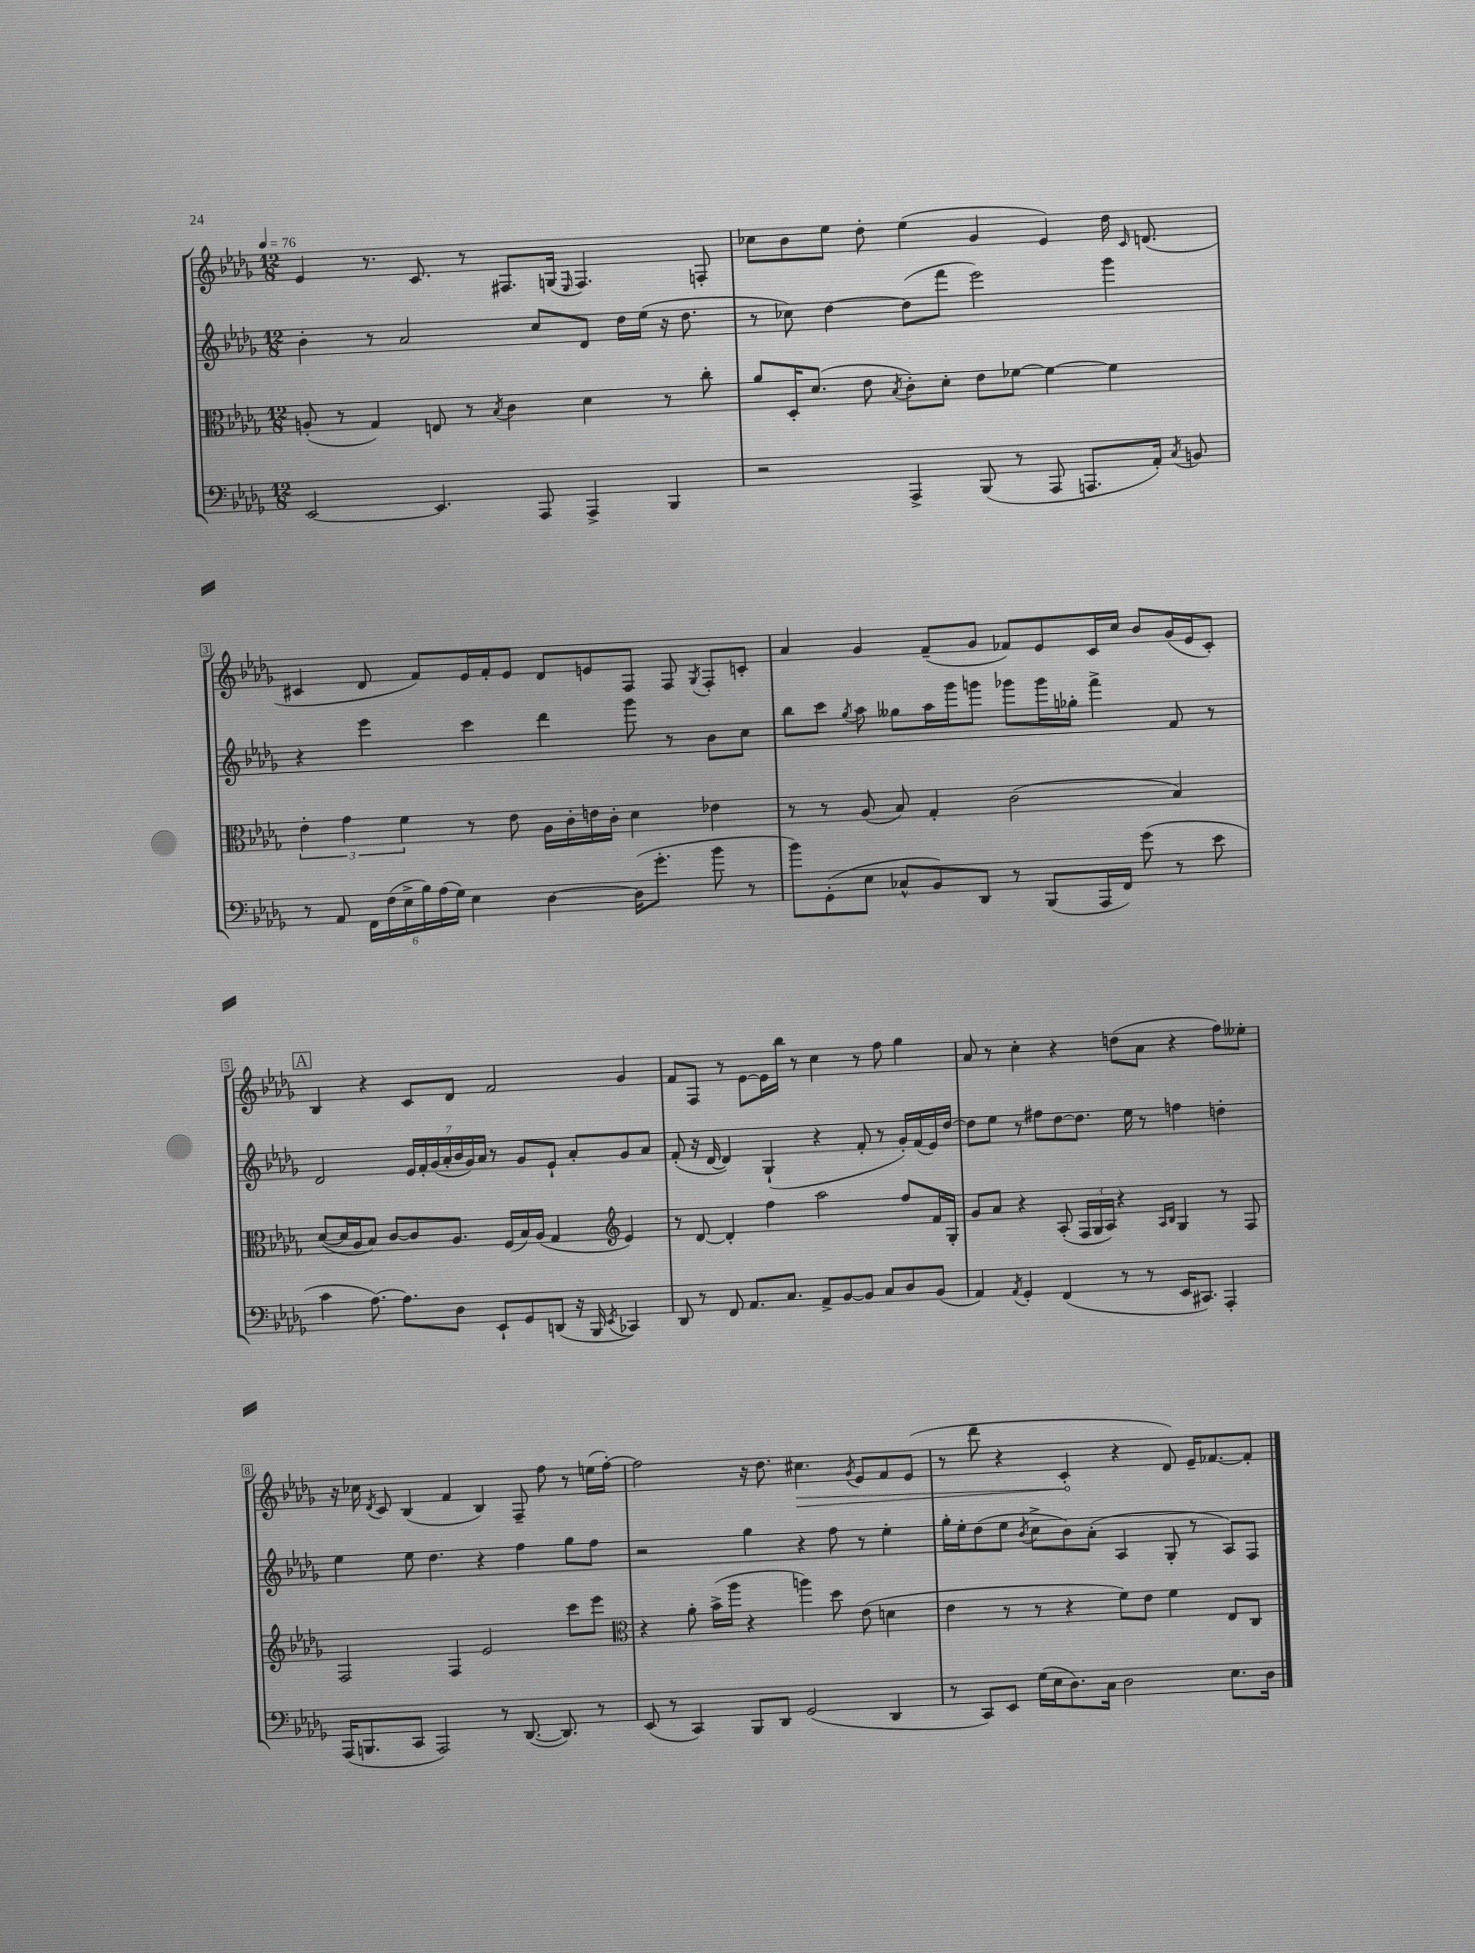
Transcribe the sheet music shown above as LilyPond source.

<<
\new StaffGroup <<
\new Staff = "s0" {
    \clef treble \key des \major \numericTimeSignature \time 12/8 \tempo 4 = 76
    \autoBeamOff ees'4 r8. c'8. r8 fis8.[ g16]( \grace { ees16 } fis4.) f8-. |
    ces''8[ bes'8 ees''8] des''8-. ees''4( ges'4 ees'4) des''16 \grace { c'16 } d'8.( |
    cis'4 des'8 f'8[) ees'16 f'16-. ees'8] des'8[ e'8 f8] f8 \acciaccatura { ges8 } f8[-. c'8]-. |
    aes'4 ges'4 f'8[--( ges'8] fes'8[) ees'8 c'16 c''16] bes'8[ ges'16( ees'16 c'8]-.) |
    \mark \markup { \box "A" } bes4 r4 c'8[ des'8] f'2 ges'4 |
    f'8[ f8] r8 ees'8[~ ees'16 bes''16] r8 c''4 r8 f''8 ges''4 |
    aes'8 r8 c''4-. r4 d''8[( aes'8] r4 f''8[) eeses''8]-. |
    r16 ces''16 \acciaccatura { des'8 } c'8 bes4( f'4 bes4) f8-- f''8 r8 e''16[( f''16]~-.) |
    f''2 r16 des''8. \once \override Hairpin.circled-tip = ##t cis''4.\> \acciaccatura { ges'8 } ees'8[ f'8 ees'8]( |
    r8 des'''8-- r4 c'4-.\! r4 des'8) ees'16[-- fes'8.~ fes'8]-. \bar "|." |
}
\new Staff = "s1" {
    \clef treble \key des \major \numericTimeSignature \time 12/8
    \autoBeamOff bes'4-. r8 aes'2 c''8[ des'8] des''16[ ees''16]( r16 des''8. |
    r8 ces''8) des''4~ des''8[( f'''8] ees'''2) ges'''4 |
    r4 ees'''4 c'''4 des'''4 ges'''8 r8 bes'8[ c''8] |
    bes''8[ c'''8] \acciaccatura { ges''8 } aes''8 geses''8[ aes''16 ges'''16 g'''8] ges'''8[ ges'''16 ges''16]-. f'''4-> f'8 r8 |
    \mark \markup { \box "A" } des'2 \tuplet 7/4 { ees'16[ f'16-. ges'16( aes'16-. bes'16 ges'16) aes'16] } r8 ges'8[ ees'8]-! aes'8[-. ges'8 aes'8] |
    f'8-.( r16 des'16~ des'4) ges4-!( r4 f'8-. r8 ges'16[-.) f'16( ees'16) des''16]~ |
    des''8[ ees''8] r8 fis''8[ des''8~ des''8.] ees''16 r8 f''4 d''4-. |
    ees''4 ees''8 des''4. r4 f''4 ges''8[ f''8] |
    r2 ges''4 r4 f''8 r8 ees''4-. |
    ges''16[-. ees''16-. des''8( ees''8] \acciaccatura { bes'8 } c''8[-> bes'8) aes'8]-.( aes4 ges8-. r8 aes8[) f8] \bar "|." |
}
\new Staff = "s2" {
    \clef alto \key des \major \numericTimeSignature \time 12/8
    \autoBeamOff a8-.( r8 ges4) e8 r8 \acciaccatura { bes8 } c'4 des'4 r8 c''8-. |
    aes'8[ des16-. des'8.]( ees'8 \acciaccatura { bes8 } c'8[-.) des'8]-. ees'8[ fes'8]~ fes'4~ fes'4 |
    \tuplet 3/2 { ees'4-. ges'4 f'4 } r8 ees'8 aes16[ c'16-. e'16 c'16]-. des'4 ees'4 |
    r8 r8 aes8( bes8) ges4-. c'2( bes4) |
    \mark \markup { \box "A" } des'8[~( des'16 aes16 bes8]) c'8[~ c'8 aes8.] f16[( bes16) aes16]( ges4 \clef treble ees'4) |
    r8 des'8~ des'4-. f''4 aes''2 f''8[ f'16 ges16]-. |
    ges'8[ aes'8] r4 aes8-.( \tuplet 3/2 { f16[ ges16 aes16]) } r4 \grace { aes16[ bes16] } ges4 r8 f8 |
    f2 f4 ees'2 c'''8[ ees'''8] |
    \clef alto r4 aes'8-. bes'16[->( aes''16] r4 a''4) des''8 ees'8( d'4 |
    ees'4 r8 r8 r4 f'8[) ees'8] f'4 ees8[ c8] \bar "|." |
}
\new Staff = "s3" {
    \clef bass \key des \major \numericTimeSignature \time 12/8
    \autoBeamOff ees,2~ ees,4. aes,,8 aes,,4-> bes,,4 |
    r2 aes,,4-> bes,,8( r8 aes,,8 a,,8.[ aes,16]-.) \acciaccatura { c8 } b,8 |
    r8 aes,8 \tuplet 6/4 { f,16[ f16( ees16-> bes16) aes16( ges16]) } ees4 des4~ des16[( ges'8.]-. bes'8 r8 |
    bes'8[) ges,8-.( ees8] ces8[-^ bes,8) des,8] r8 bes,,8[( aes,,16 f,16]) ges'8( r8 ees'8 |
    \mark \markup { \box "A" } c'4 aes8.~) aes8.[ des8] ees,8[-! ges,8 d,8]( r16 bes,,16 \acciaccatura { ees,8 } ces,4) |
    des,8 r8 f,8 aes,8.[ c8.] aes,8[-> bes,8~ bes,8] c8[ des8 bes,8]( |
    aes,4) \acciaccatura { aes,8 } ges,4-. f,4( r8 r8 ees,16[ cis,8.]) aes,,4-. |
    aes,,16[( b,,8. c,8] aes,,2) r8 des,8.~( des,8.) r8 |
    ees,8( r8 c,4) bes,,8[ des,8] ges,2( des,4 |
    r8 c,8[) ees,8] ges16[( ees16 des8.) c16] des2 ees8.[ des16] \bar "|." |
}
>>
>>
\layout { \context { \Score \override BarNumber.stencil = #(make-stencil-boxer 0.1 0.3 ly:text-interface::print) } }
